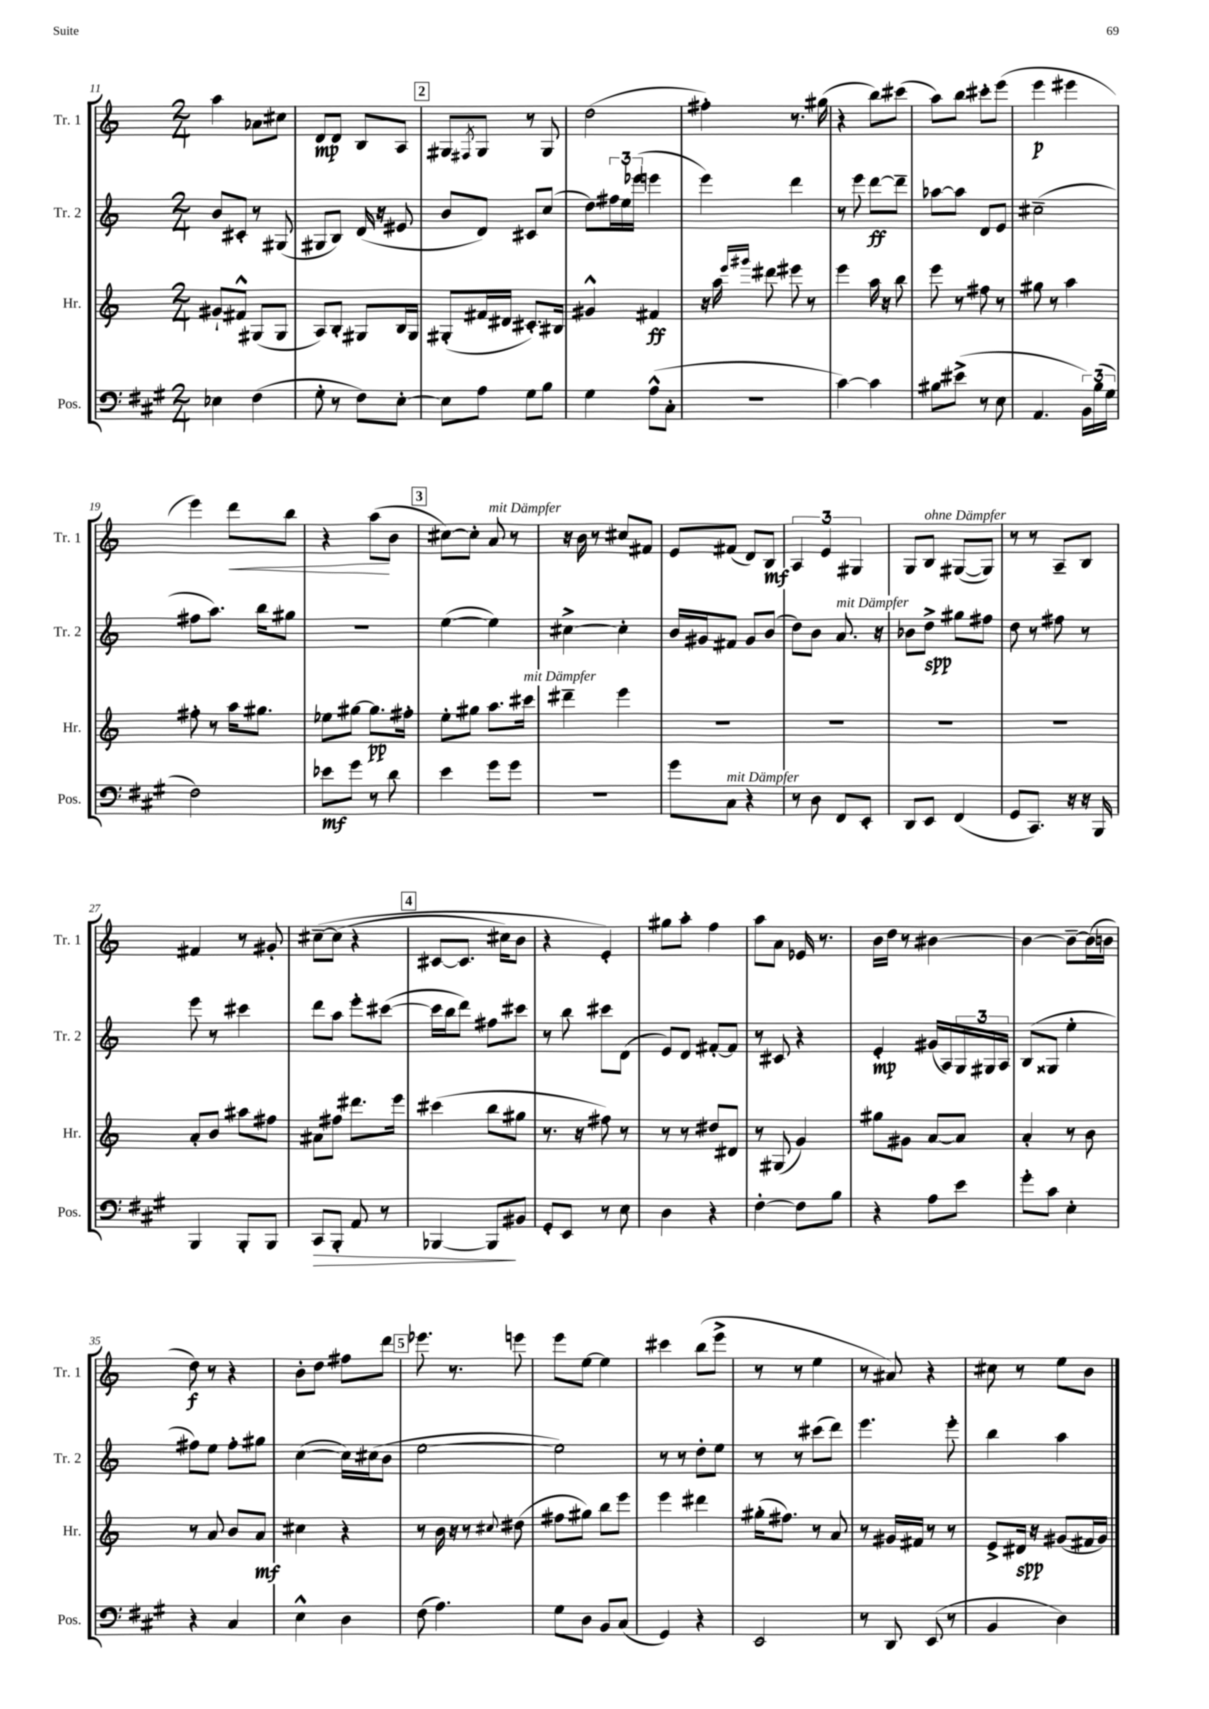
<<
\new StaffGroup <<
\new Staff = "s0" \with { instrumentName = "Tr. 1" shortInstrumentName = "Tr. 1" } {
    \clef treble \key c \major \numericTimeSignature \time 2/4
    a''4 aes'8 cis''8 |
    d'8\mp d'8 b8 a8 |
    \mark \markup { \box "2" } gis8 \acciaccatura { fis8 } gis8 r8 gis8 |
    d''2( |
    fis''4-.) r8. gis''16( |
    r4 b''8) cis'''8( |
    a''8) b''8 cis'''8-. e'''8( |
    e'''4\p eis'''4 |
    e'''4) d'''8\< b''8 |
    r4 a''8\!( b'8 |
    \mark \markup { \box "3" } cis''8~) cis''8-. a'8^\markup { \italic "mit Dämpfer" } r8 |
    r16 b'16 r8 cis''8 fis'8 |
    e'8 fis'8( d'8) b8\mf |
    \tuplet 3/2 { a4 e'4 gis4 } |
    g8 b8^\markup { \italic "ohne Dämpfer" } gis8~( gis8) |
    r8 r8 a8-- b8 |
    fis'4 r8 gis'8-. |
    cis''8~--\( cis''8( r4 |
    \mark \markup { \box "4" } cis'8~ cis'8. cis''16) b'8 |
    r4 e'4-.\) |
    gis''8 a''8-. f''4 |
    a''8 a'8 ees'16 r8. |
    b'16 d''16 r8 bis'4~ |
    bis'4~ bis'8~-- bis'16( b'16 |
    d''8\f) r8 r4 |
    b'8-. d''8 fis''8 d'''8 |
    \mark \markup { \box "5" } ees'''8. r8. e'''8 |
    e'''8 e''8~ e''4 |
    cis'''4 b''8( e'''8-> |
    r8 r8 e''4 |
    r8 ais'8) r4 |
    cis''8 r8 e''8 b'8 \bar "|." |
}
\new Staff = "s1" \with { instrumentName = "Tr. 2" shortInstrumentName = "Tr. 2" } {
    \clef treble \key c \major \numericTimeSignature \time 2/4
    b'8 cis'8-. r8 gis8( |
    gis8 b8) d'16( r16 eis'8 |
    \mark \markup { \box "2" } b'8 d'8) cis'8 c''8( |
    d''8) \tuplet 3/2 { fis''16 e''16 ees'''16( } e'''4 |
    e'''4) d'''4 |
    r8 e'''8 d'''8~\ff d'''8-- |
    aes''8~ aes''8 d'8 e'8 |
    cis''2--( |
    fis''8 a''8.) b''16 gis''8 |
    r2 |
    \mark \markup { \box "3" } e''4~( e''4) |
    cis''4~-> cis''4-. |
    b'16 gis'16 fis'8 gis'8 b'8( |
    d''8) b'8 a'8.^\markup { \italic "mit Dämpfer" } r16 |
    bes'8 d''8->\spp gis''8 fis''8 |
    d''8 r8 fis''8 r8 |
    e'''8 r8 cis'''4 |
    d'''8 a''8 e'''8-. cis'''8~( |
    \mark \markup { \box "4" } cis'''16 b''16 d'''8) fis''8 cis'''8 |
    r8 b''8 cis'''8 d'8( |
    e'8) d'8 fis'8~-. fis'8 |
    r8 cis'8 r4 |
    e'4-.\mp gis'16( a16) \tuplet 3/2 { g16 gis16 a16 } |
    b8( gisis8 e''4-. |
    fis''8) e''8 fis''8-. gis''8 |
    c''4~( c''16) cis''16( b'8 |
    \mark \markup { \box "5" } e''2~ |
    e''2) |
    r8 r8 d''8-. e''8 |
    r8 r8 cis'''8( d'''8) |
    e'''4. e'''8-. |
    b''4 a''4 \bar "|." |
}
\new Staff = "s2" \with { instrumentName = "Hr." shortInstrumentName = "Hr." } {
    \clef treble \key c \major \numericTimeSignature \time 2/4
    gis'8-! fis'8-^ gis8( gis8 |
    a8) b8-. gis8 b16 gis16 |
    \mark \markup { \box "2" } gis8-.( fis'16 dis'16 cis'8.-.) bis16 |
    gis'4-^ fis'4\ff |
    r16 a''16 \grace { e'''16 gis'''16 } dis'''8 eis'''8 r8 |
    e'''4 a''16 r16 b''8 |
    e'''8 r8 fis''8 r8 |
    gis''8 r8 a''4 |
    fis''8-. r8 a''16 gis''8. |
    ees''8 gis''8~ gis''8.\pp fis''16-. |
    \mark \markup { \box "3" } e''8-. gis''8 a''8. cis'''16^\markup { \italic "mit Dämpfer" } |
    dis'''4-- e'''4 |
    R2 |
    R2 |
    R2 |
    R2 |
    a'8-. b'8 ais''8 fis''8 |
    ais'8 fis''8 dis'''8. e'''16 |
    \mark \markup { \box "4" } cis'''4( b''8 gis''8 |
    r8. r16 fis''8) r8 |
    r8 r8 dis''8 dis'8 |
    r8 gis8( g'4) |
    gis''8 gis'8 a'8~ a'8 |
    a'4-. r8 b'8 |
    r8 a'8 b'8 a'8\mf |
    cis''4 r4 |
    \mark \markup { \box "5" } r8 b'16 r16 r8 \appoggiatura { cis''8 } dis''8( |
    fis''8 gis''8) b''8 e'''8 |
    e'''4 dis'''4 |
    gis''16-.( fis''8.) r8 a'8 |
    r8 gis'16 fis'16 r8 r8 |
    e'8-> dis'16\spp r16 gis'8( fis'16 gis'16) \bar "|." |
}
\new Staff = "s3" \with { instrumentName = "Pos." shortInstrumentName = "Pos." } {
    \clef bass \key a \major \numericTimeSignature \time 2/4
    ees4 fis4( |
    gis8-. r8 fis8) e8~-. |
    \mark \markup { \box "2" } e8 a8 gis8 b8 |
    gis4 a8-^( cis8-. |
    R2 |
    cis'4~) cis'4 |
    bis8 eis'8->( r8 e8 |
    a,4. \tuplet 3/2 { b,16) b16( gis16 } |
    fis2) |
    ees'8\mf gis'8 r8 d'8 |
    \mark \markup { \box "3" } e'4 gis'8 gis'8 |
    r2 |
    gis'8 cis8^\markup { \italic "mit Dämpfer" } r4 |
    r8 d8 fis,8 e,8-. |
    d,8 e,8 fis,4( |
    gis,8 cis,8.) r16 r16 b,,16 |
    b,,4 b,,8-. b,,8 |
    cis,8\> b,,8-. a,8 r8 |
    \mark \markup { \box "4" } bes,,4~ bes,,8\! bis,8 |
    gis,8-. e,8 r8 e8 |
    d4 r4 |
    fis4~-. fis8 b8 |
    r4 a8 e'8 |
    gis'8-. cis'8 e4-. |
    r4 cis4 |
    e4-^ d4 |
    \mark \markup { \box "5" } fis8( a4.) |
    gis8 d8 b,8 cis8( |
    gis,4) r4 |
    e,2 |
    r8 d,8 e,8( r8 |
    b,4 d4) \bar "|." |
}
>>
>>
\layout { \context { \Score currentBarNumber = #11 } }
